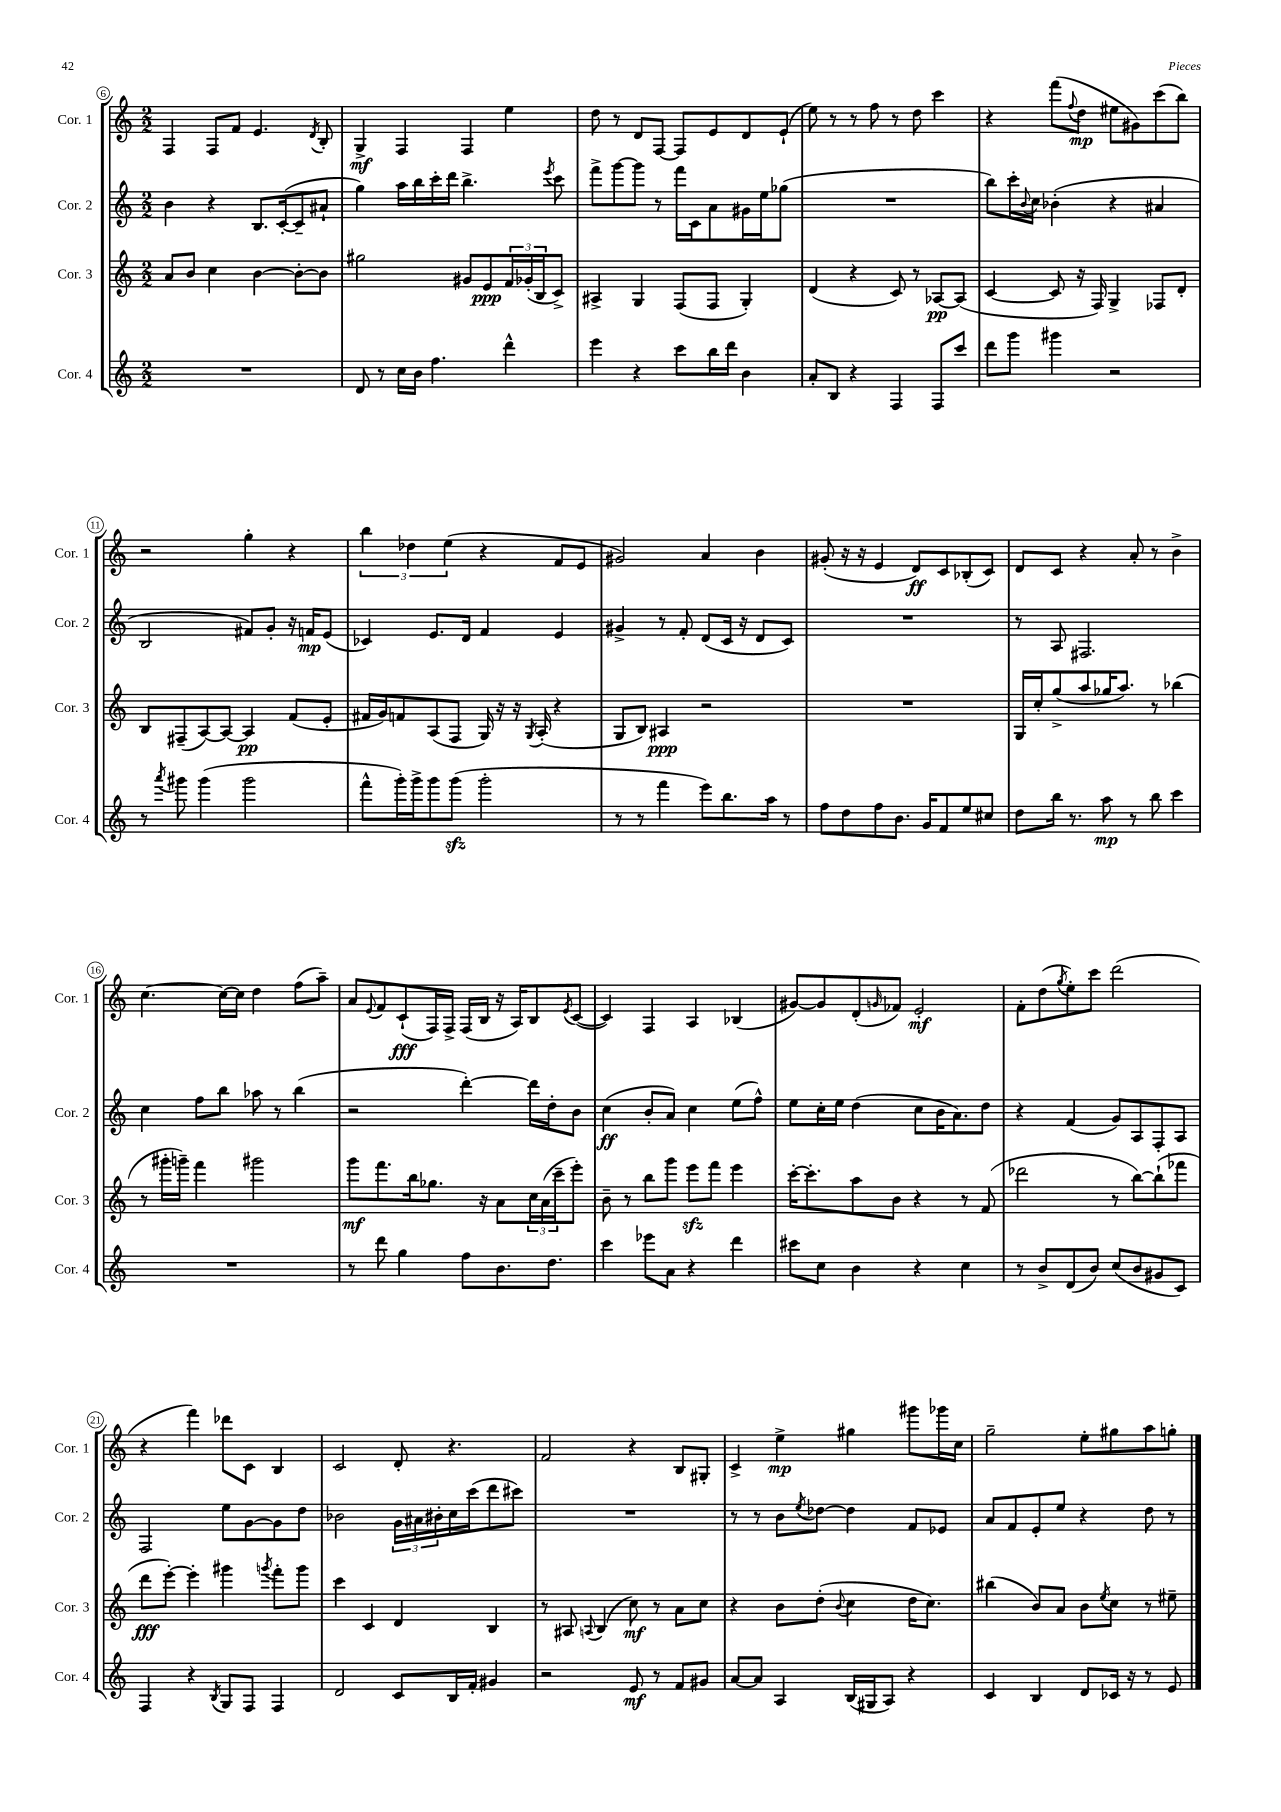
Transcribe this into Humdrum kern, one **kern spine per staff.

**kern	**kern	**kern	**kern
*staff4	*staff3	*staff2	*staff1
*clefG2	*clefG2	*clefG2	*clefG2
*k[]	*k[]	*k[]	*k[]
*M2/2	*M2/2	*M2/2	*M2/2
1r	8a	4b	4F
.	8b	.	.
.	4cc	4r	8F
.	.	.	8f
.	[4b	8.B	4.e
.	.	([16c'	.
.	8b'_	8c~]	.
.	.	.	8qd
.	8b]	8a#`	8B'
=	=	=	=
8d	2gg#	4gg)	4G^
8r	.	.	.
16cc	.	16aa	4F
16b	.	16bb	.
4.ff	.	16ccc'	.
.	.	16ddd	.
.	8g#	4.bb^	4F
.	8e	.	.
4ddd^^	24f	.	4ee
.	(24g-'	.	.
.	24B	.	.
.	.	8qeee	.
.	8c^)	8ccc	.
=	=	=	=
4eee	4A#^	8fff^	8dd
.	.	[8ggg	8r
4r	4G	8ggg]	8d
.	.	8r	[8F
8ccc	(8F	16fff	8F]
.	.	16c	.
16bb	8F	8a	8e
16ddd	.	.	.
4b	4G')	16g#	8d
.	.	16ee	.
.	.	(8gg-	(8e`
=	=	=	=
8a'	(4d	1r	8ee)
8B	.	.	8r
4r	4r	.	8r
.	.	.	8ff
4F	8c)	.	8r
.	8r	.	8dd
8F	[8A-	.	4ccc
8ccc	(8A-]	.	.
=	=	=	=
8ddd	[4c	8bb)	4r
8ggg	.	16ccc'	.
.	.	8qqb	.
.	.	16cc	.
4ggg#	8c]	(4b-'	(8fff
.	.	.	8qqff
.	16r	.	8dd
.	16F)	.	.
2r	4G^	4r	8ee#
.	.	.	8g#)
.	8F-	4a#	(8ccc
.	8d'	.	8bb)
=	=	=	=
8r	8B	2B	2r
8qaaa	.	.	.
8ggg#	(8F#~	.	.
(4ggg#	[8A)	.	.
.	8A_	.	.
2ggg#	4A]	8f#)	4gg'
.	.	8g'	.
.	(8f	16r	4r
.	.	16f	.
.	8e'	(8e	.
=	=	=	=
8fff^^	16f#	4c-)	6bb
.	16g)	.	.
16ggg')	8f	.	.
.	.	.	6dd-
16ggg^	.	.	.
8ggg	(8A	8.e	.
.	.	.	(6ee
(8ggg	8F	.	.
.	.	16d	.
2ggg'	16G)	4f	4r
.	16r	.	.
.	16r	.	.
.	8qG	.	.
.	(16A'	.	.
.	4r	4e	8f
.	.	.	8e
=	=	=	=
8r	8G	4g#^	2g#)
8r	8B)	.	.
4fff	4A#	8r	.
.	.	8f'	.
8eee)	2r	(8d	4a
8.bb	.	16c	.
.	.	16r	.
.	.	8d	4b
16aa	.	.	.
8r	.	8c)	.
=	=	=	=
8ff	1r	1r	(8g#'
8dd	.	.	16r
.	.	.	16r
8ff	.	.	4e
8.b	.	.	.
.	.	.	8d)
16g	.	.	.
8f	.	.	8c
8ee	.	.	(8B-'
8cc#	.	.	8c)
=	=	=	=
8dd	16G	8r	8d
.	16cc'	.	.
16bb	(8gg^	8A	8c
8.r	.	.	.
.	8aa	2.F#	4r
8aa	16gg-	.	.
.	8.aa)	.	.
8r	.	.	8a'
8bb	8r	.	8r
4ccc	(4bb-	.	4b^
=	=	=	=
1r	8r	4cc	[4.cc
.	16ggg#'	.	.
.	16ggg~)	.	.
.	4fff	8ff	.
.	.	8bb	16cc_
.	.	.	16cc]
.	2ggg#	8aa-	4dd
.	.	8r	.
.	.	(4bb	(8ff
.	.	.	8aa~)
=	=	=	=
8r	8ggg	2r	8a
.	.	.	8qqe
8ddd	8.fff	.	8f
4gg	.	.	(8c`
.	16bb	.	.
.	8.gg-	.	16F)
.	.	.	16F^
8ff	.	[4ddd')	(16F
.	16r	.	16B
8.b	8a	.	16r
.	.	.	16A)
.	24cc	16ddd]	8B
.	(24a	.	.
8.dd	.	16dd'	.
.	24ccc~	.	.
.	.	.	8qe
.	8eee')	8b	([8c
=	=	=	=
4ccc	8b~	(4cc	4c])
.	8r	.	.
8eee-	8bb	8b'	4F
8a	8ggg	8a)	.
4r	8eee	4cc	4A
.	8fff	.	.
4ddd	4eee	(8ee	(4B-
.	.	8ff^^)	.
=	=	=	=
8ccc#	[16ccc'	8ee	[8g#)
.	8.ccc']	.	.
8cc	.	16cc'	8g#]
.	.	16ee	.
4b	8aa	(4dd	(8d'
.	.	.	16qqg
.	8b	.	8f-)
4r	4r	8cc	2e'
.	.	16b	.
.	.	8.a)	.
4cc	8r	.	.
.	(8f	8dd	.
=	=	=	=
8r	2ddd-	4r	8f'
8b^	.	.	(8dd
.	.	.	8qgg
(8d	.	(4f	8ee')
8b)	.	.	8ccc
(8cc	8r	8g)	(2ddd
8b	[8bb)	8A	.
8g#	(8bb`]	8F'	.
8c)	8fff-	8A	.
=	=	=	=
4F	8ddd	2F	4r
.	[8eee')	.	.
4r	4eee']	.	4fff)
8qB	.	.	.
8G	4ggg#	8ee	8ddd-
8F	.	[8g	8c
.	8qggg	.	.
4F	8fff'	8g]	4B
.	8ggg	8dd	.
=	=	=	=
2d	4ccc	2b-	2c
.	4c	.	.
8c	4d	24g	8d'
.	.	24a#	.
.	.	24b#'	.
16B	.	16cc	4.r
16f'	.	(16ccc	.
4g#	4B	8ddd	.
.	.	8ccc#)	.
=	=	=	=
2r	8r	1r	2f
.	8A#	.	.
.	8qqA	.	.
.	(4B	.	.
8e	8cc)	.	4r
8r	8r	.	.
8f	8a	.	8B
8g#	8cc	.	8G#'
=	=	=	=
[8a	4r	8r	4c^
8a]	.	8r	.
4A	8b	8b	4ee^
.	.	8qee	.
.	(8dd'	[8dd-	.
.	8qqb	.	.
(16B	4cc	4dd-]	4gg#
16G#	.	.	.
8A)	.	.	.
4r	16dd	8f	8ggg#
.	8.cc)	.	.
.	.	8e-	16ggg-
.	.	.	16cc
=	=	=	=
4c	(4bb#	8a	2gg~
.	.	8f	.
4B	8b)	8e'	.
.	8a	8ee	.
8d	8b	4r	8ee'
.	8qee	.	.
16c-	8cc	.	8gg#
16r	.	.	.
8r	8r	8dd	8aa
8e	8ee#~	8r	8gg'
==	==	==	==
*-	*-	*-	*-
